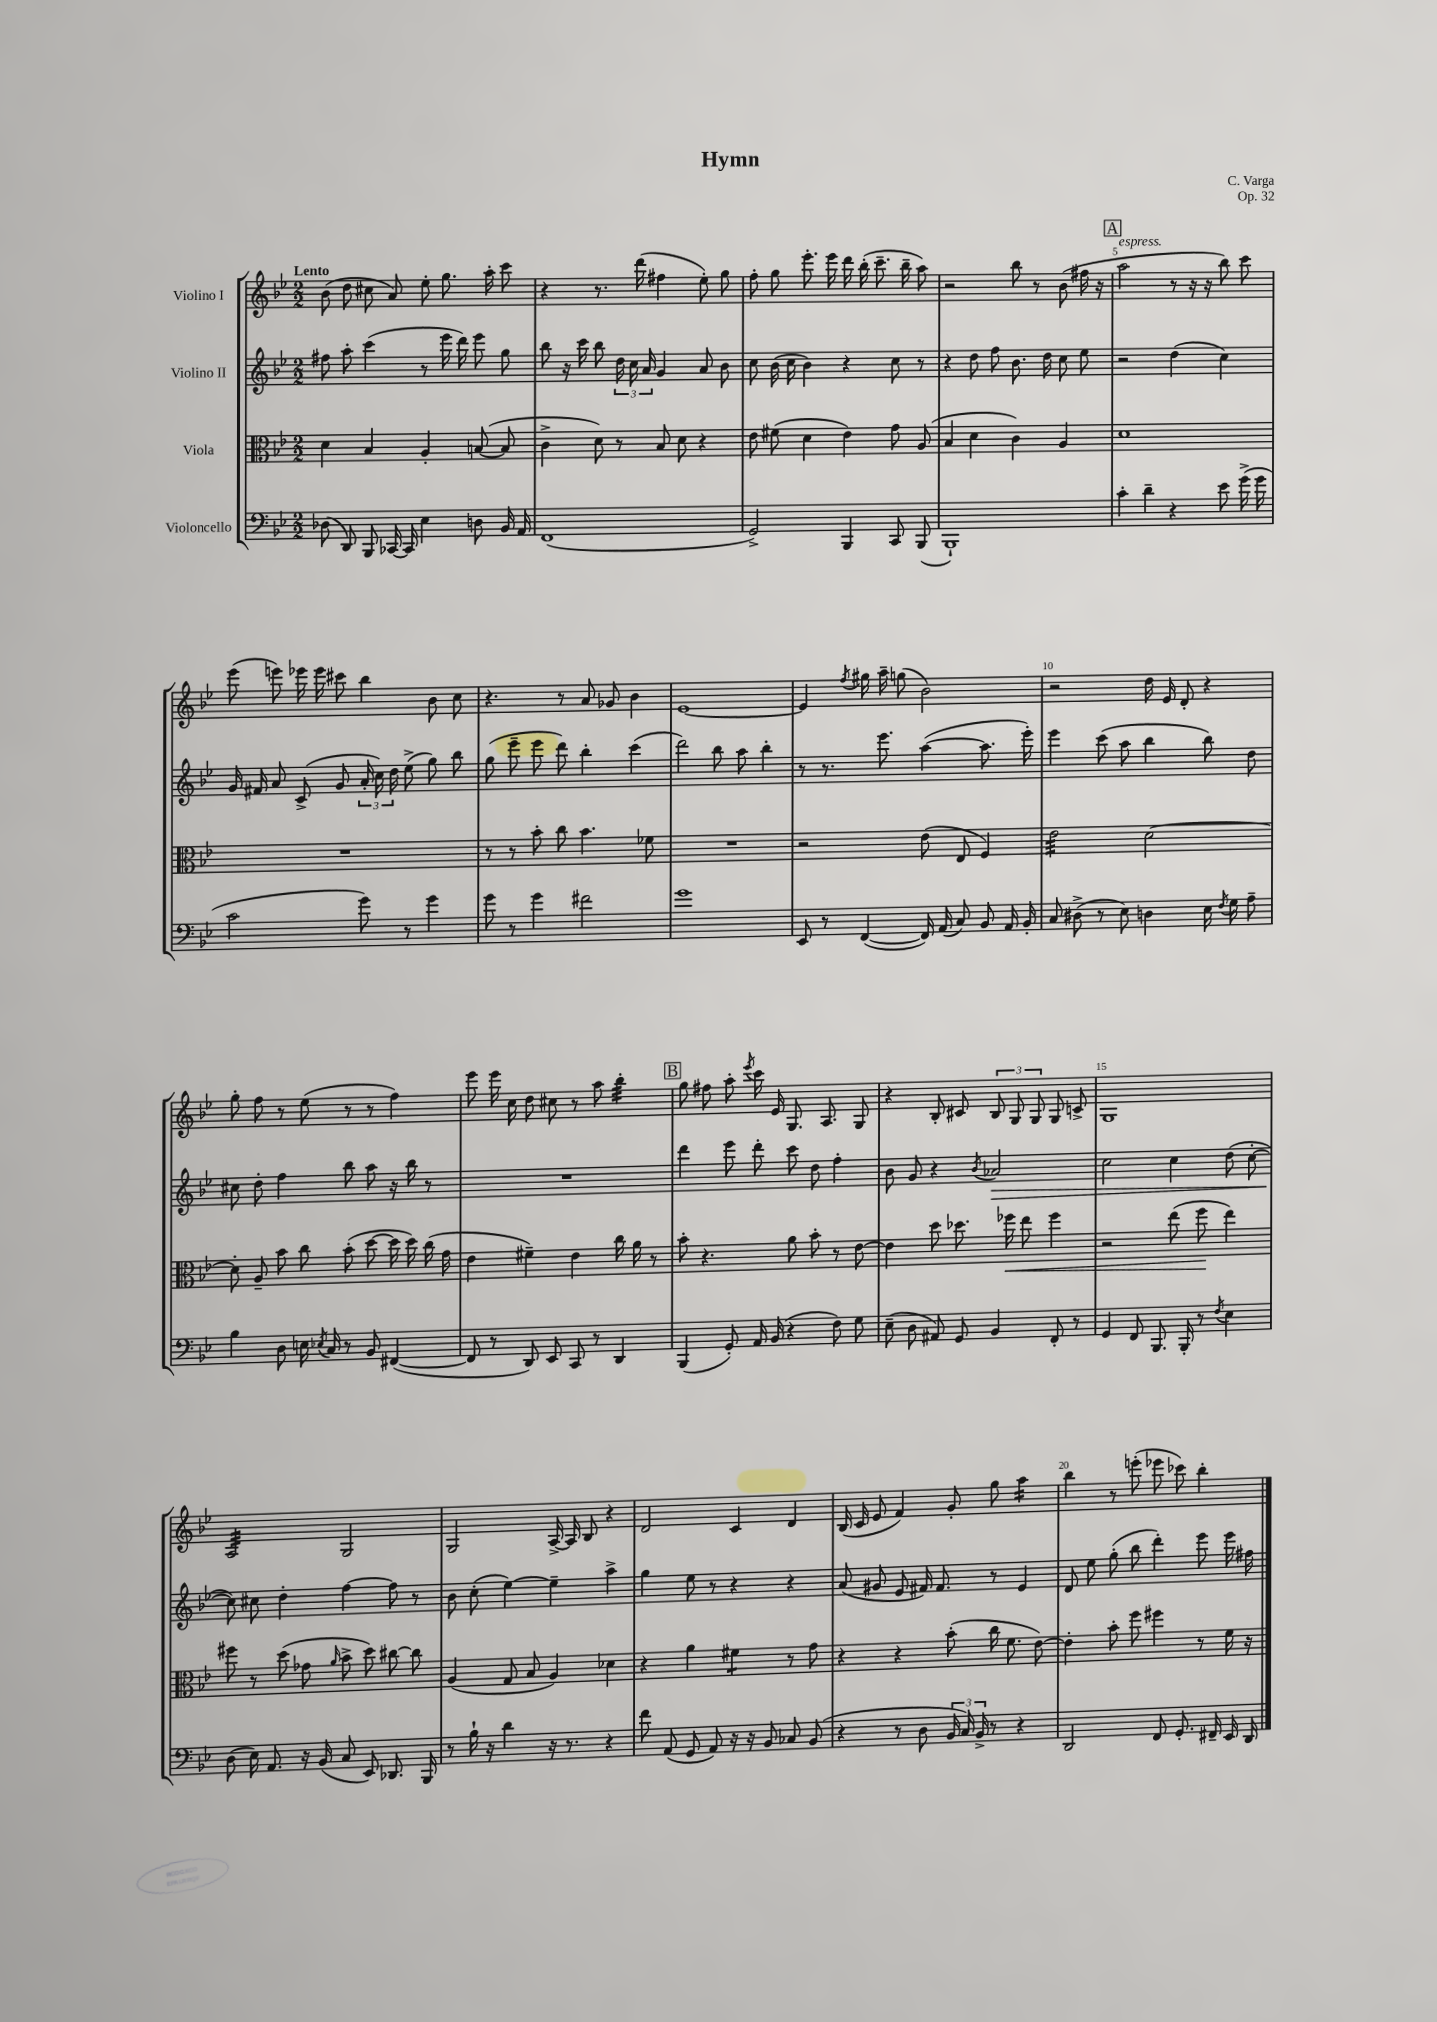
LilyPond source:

\header { title = "Hymn" composer = "C. Varga" opus = "Op. 32" }
<<
\new StaffGroup <<
\new Staff = "s0" \with { instrumentName = "Violino I" } {
    \clef treble \key bes \major \numericTimeSignature \time 2/2 \tempo "Lento"
    \autoBeamOff bes'8( d''8 cis''8 a'8) ees''8-. g''8. a''16-. c'''8 |
    r4 r8. d'''16( fis''4 ees''8-.) g''8 |
    f''8-. g''8 ees'''8.-. ees'''16 d'''16 bes''16-.( c'''8.-- bes''16-- a''8) |
    r2 bes''8 r8 bes'8( fis''16 r16 |
    \mark \markup { \box "A" } a''2^\markup { \italic "espress." } r8 r16 r16 bes''8) c'''8 |
    ees'''8( e'''8) ees'''16 ees'''16 cis'''8 bes''4 bes'8 c''8 |
    r4. r8 a'8 ges'8 bes'4 |
    ees'1~ |
    ees'4 \acciaccatura { f''8 } gis''16 a''16-- g''8( bes'2) |
    r2 d''16 ees'16 d'8-. r4 |
    g''8-. f''8 r8 ees''8( r8 r8 f''4) |
    ees'''8 ees'''16 c''16 d''8 cis''8 r8 a''8 bes''4:32-. |
    \mark \markup { \box "B" } g''8 fis''8 a''8-. \acciaccatura { ees'''8 } c'''16 ees'16 g8. a8. g8 |
    r4 bes8-. cis'8 \tuplet 3/2 { bes8 g8 g8 } g8 c'8-> |
    g1 |
    a2:32 g2 |
    g2 a16~-> a16 bes8 r4 |
    d'2 c'4 d'4 |
    bes16( c'16 ees'8 f'4) g'8-. g''8 a''4:16 |
    bes''4 r8 e'''8-.( ees'''8 ces'''8) bes''4-. \bar "|." |
}
\new Staff = "s1" \with { instrumentName = "Violino II" } {
    \clef treble \key bes \major \numericTimeSignature \time 2/2
    \autoBeamOff fis''8 a''8-. c'''4( r8 ees'''16 d'''16) ees'''8 g''8 |
    bes''8 r16 c'''16 bes''8 \tuplet 3/2 { d''16 c''16 a'16 } g'4 a'8 bes'8 |
    c''8 bes'16( c''16 bes'4) r4 c''8 r8 |
    r4 d''8 f''8 bes'8. d''16 c''8 ees''8 |
    \mark \markup { \box "A" } r2 d''4( c''4) |
    g'16 fis'16 a'8 c'8->( g'8 \tuplet 3/2 { a'16-. c''16) d''16 } ees''8->( g''8) bes''8 |
    g''8( ees'''8-- ees'''8 d'''8) bes''4-. c'''4( |
    d'''2) bes''8 a''8 bes''4-. |
    r8 r8. ees'''8. a''4~( a''8. ees'''16-.) |
    ees'''4 c'''8( a''8 bes''4 bes''8) d''8 |
    cis''8 d''8-. f''4 bes''8 a''8 r16 bes''16 r8 |
    R1 |
    \mark \markup { \box "B" } d'''4 ees'''8 d'''8-. c'''8 d''8 f''4-. |
    bes'8 g'8 r4 \acciaccatura { bes'8 } aes'2\> |
    c''2 c''4 d''8( c''8~-. |
    c''8\!) cis''8 d''4-. f''4~ f''8 r8 |
    bes'8 c''8-.( ees''4~) ees''4-- a''4-> |
    g''4 ees''8 r8 r4 r4 |
    a'8( gis'8 ees'8 fis'16) fis'8. r8 ees'4 |
    d'8 ees''8 g''8-.( bes''8 d'''4-.) ees'''8 ees'''16 fis''16 \bar "|." |
}
\new Staff = "s2" \with { instrumentName = "Viola" } {
    \clef alto \key bes \major \numericTimeSignature \time 2/2
    \autoBeamOff d'4 bes4 a4-. b8~( b8 |
    c'4-> d'8) r8 bes8 d'8 r4 |
    ees'8 fis'8( d'4 ees'4) g'8 a8( |
    bes4 d'4 c'4) a4 |
    \mark \markup { \box "A" } d'1 |
    R1 |
    r8 r8 bes'8-. c''8 bes'4. fes'8 |
    R1 |
    r2 ees'8( ees8 f4) |
    ees'2:32 d'2~ |
    d'8-. a8-- bes'8 c''8 bes'8-.( d''8~ d''16 d''16) c''16( g'16 |
    ees'4 fis'4--) ees'4 c''16 a'16 r8 |
    \mark \markup { \box "B" } bes'8-. r4. a'8 bes'8-. r8 ees'8~ |
    ees'4 d''8 des''8. fes''16\< ees''8 fes''4 |
    r2 ees''8( f''8\! ees''4) |
    fis''8 r8 d''8( ges'8 \grace { a'16 } bes'8-> d''8) cis''8~ cis''8 |
    a4( g8 bes8 a4) des'4 |
    r4 a'4 fis'4:8 r8 g'8 |
    r4 r4 bes'8-.( c''16 f'8. ees'8~) |
    ees'4-. bes'8-. f''8 fis''4 r8 f'16 r16 \bar "|." |
}
\new Staff = "s3" \with { instrumentName = "Violoncello" } {
    \clef bass \key bes \major \numericTimeSignature \time 2/2
    \autoBeamOff des8( d,8) bes,,8 ces,16~ ces,16 ees4 d8 bes,16 a,16 |
    f,1( |
    g,2->) bes,,4 c,8 bes,,8( |
    bes,,1-!) |
    \mark \markup { \box "A" } c'4-. d'4-- r4 ees'8 g'16->( g'16 |
    c'2 g'8) r8 g'4 |
    g'8 r8 g'4 fis'2 |
    g'1 |
    ees,8 r8 f,4~( f,16) a,16( c8) bes,8 a,16 bes,16-. |
    c8 dis8->( r8 ees8) d4 ees16 \acciaccatura { f8 } g16 a8-- |
    bes4 d8 e16 \acciaccatura { ees8 } c16 r8 bes,8 fis,4~( |
    fis,8 r8 d,8) ees,8 c,8 r8 d,4 |
    \mark \markup { \box "B" } bes,,4( g,8-.) a,16 bes,16( r4 f8) g8 |
    ees8--( d8 ais,8) g,8 bes,4 f,8-. r8 |
    g,4 f,8 bes,,8. bes,,16-. r8 \acciaccatura { f8 } ees4 |
    d8( ees16) a,8. r16 bes,16( c8 ees,8) des,8. bes,,16 |
    r8 bes16-! r16 d'4 r16 r8. r4 |
    f'8 a,8( g,8 a,8) r16 r16 bes,8 ces8 bes,8( |
    r4 r8 d8 \tuplet 3/2 { bes,16 c16) bes,16-> } r8 r4 |
    d,2 f,8 g,8.-. fis,16-- ees,16 d,16 \bar "|." |
}
>>
>>
\layout { \context { \Score \override BarNumber.break-visibility = ##(#f #t #t) barNumberVisibility = #(every-nth-bar-number-visible 5) } }
